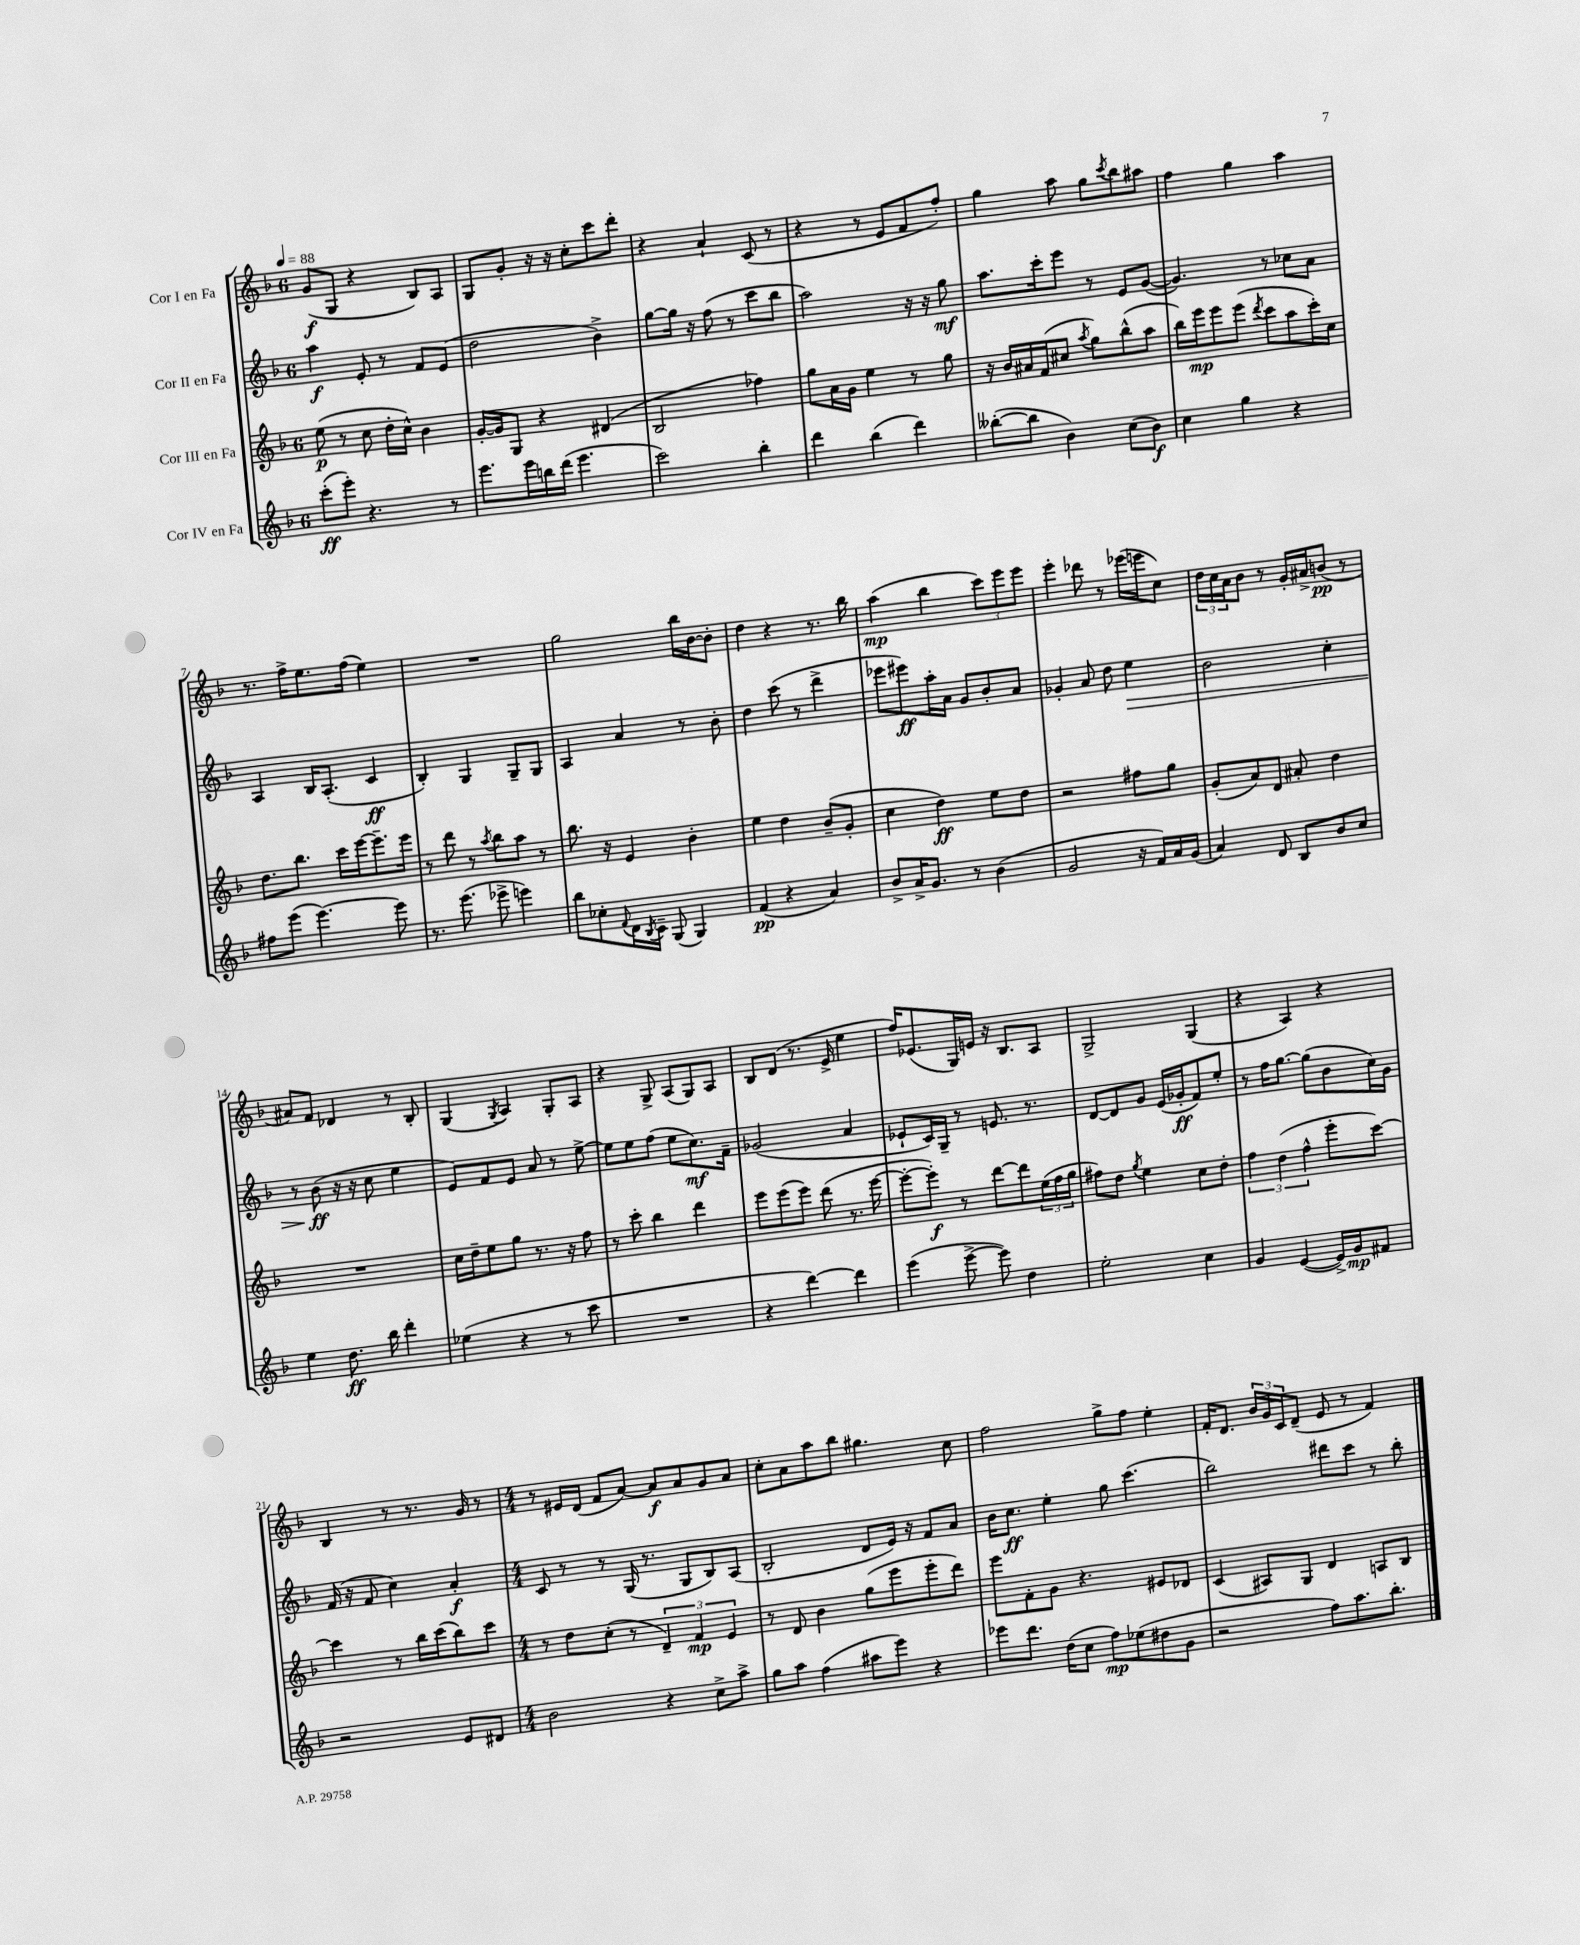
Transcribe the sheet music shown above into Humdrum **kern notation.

**kern	**kern	**kern	**kern
*staff4	*staff3	*staff2	*staff1
*clefG2	*clefG2	*clefG2	*clefG2
*k[b-]	*k[b-]	*k[b-]	*k[b-]
*M6/8	*M6/8	*M6/8	*M6/8
*MM88	*MM88	*MM88	*MM88
(8ccc'	(8ee	4aa	(8g
8eee')	8r	.	8G
4.r	8cc	8e'	4r
.	16dd'	8r	.
.	16cc^^)	.	.
.	4b-	8f	8B-)
8r	.	(8e	8A
=	=	=	=
8.eee	[16g'	2dd	8G
.	16g]	.	.
.	8G	.	8g'
16eee	.	.	.
16bb	4r	.	16r
(16ddd	.	.	16r
4.eee	.	.	8cc'
.	(4d#	4b-^)	8ccc
.	.	.	8ddd'
=	=	=	=
2ccc)	2B-	[8gg	4r
.	.	16gg]	.
.	.	16r	.
.	.	(8ff	4a`
.	.	8r	.
4bb-'	4ff-)	8ccc	(8c
.	.	8bb-	8r
=	=	=	=
4ddd	8gg	2aa)	4r
.	16a	.	.
.	16g	.	.
(4bb-	4ee	.	8r
.	.	.	8e
4ddd)	8r	16r	8f
.	.	16r	.
.	8gg	8gg	8ff')
=	=	=	=
([8bb--'	16r	8.aa	4gg
.	16b-	.	.
8bb--]	16a#	.	.
.	(16f	16ccc'	.
4b-)	8cc#	8eee	8aa
.	8qaa	.	.
.	8gg)	8r	8gg
.	.	.	8qccc
(8cc	(8bb-^^	8e	8bb-
8b-)	8aa	([8g	8aa#
=	=	=	=
4cc	16bb-)	4.g])	4ff
.	16eee	.	.
.	8eee	.	.
4gg	(8eee	.	4gg
.	8qddd	.	.
.	8ccc	8r	.
4r	8aa	8cc-	4aa
.	16ccc')	8a	.
.	16cc	.	.
=	=	=	=
8ff#	8.dd	4A	8.r
(8eee	.	.	.
.	8.bb-	.	16ff^
[4.eee)	.	16B-	8.ee
.	.	(8.A'	.
.	16ccc	.	.
.	[16eee	.	(16ff
.	8.eee~]	4c	4ee)
8eee]	.	.	.
.	16eee	.	.
=	=	=	=
8.r	8r	4B-')	2.r
.	8ddd	.	.
(8.eee	.	.	.
.	8r	4G	.
.	8qaa	.	.
8eee-^	8bb-	.	.
4eee)	8aa	8G~	.
.	8r	8G	.
=	=	=	=
8bb-	8.bb-	4A	2gg
8cc-'	.	.	.
.	16r	.	.
8qqf	.	.	.
16d	4e	4a	.
8qB-	.	.	.
16c~	.	.	.
(8G	.	.	.
4G)	4b-'	8r	16bb-
.	.	.	[16b-
.	.	8b-'	8b-']
=	=	=	=
(4f	4ee	4dd	4dd
4r	4dd	(8ccc	4r
.	.	8r	.
4a)	(8b-~	4ddd^	8.r
.	8g'	.	.
.	.	.	16bb-
=	=	=	=
8b-^	4cc	8eee-	(4aa
16a^	.	8eee#)	.
8.g	.	.	.
.	4dd)	16aa'	4bb-
.	.	16a	.
8r	.	8g	.
(4b-	8ee	8b-'	12ccc)
.	.	.	12eee
.	8dd	8a	.
.	.	.	12eee
=	=	=	=
2g	2r	4g-'	4eee'
.	.	8a	8ddd-
.	.	8dd	8r
16r	8ff#	4ee	(16eee-
16f)	.	.	16eee
16a	8gg	.	8cc)
(16g	.	.	.
=	=	=	=
4a)	(8g'	2b-	24dd
.	.	.	24cc
.	.	.	24a
.	8a)	.	8b-
8d	8d	.	8r
8B-	8a#'	.	16g'
.	.	.	16a#^
8b-	4dd	4cc'	(8b
8cc	.	.	8r
=	=	=	=
4ee	2.r	8r	8a#)
.	.	(8b-	8f
8.dd	.	16r	4d-
.	.	16r	.
.	.	8cc	.
16bb-	.	.	.
4ddd'	.	4ee	8r
.	.	.	8B-'
=	=	=	=
(4ee-	16cc	8e)	(4G
.	16dd~	.	.
.	8ee	8f	.
.	.	.	8qG
4r	8gg	8e	4A)
.	8.r	8a	.
8r	.	8r	8G'
.	16r	.	.
8ccc	8ff	[8ee^	8A
=	=	=	=
2.r	8r	8ee]	4r
.	8ccc'	8ee	.
.	4bb-	(8ff	8G^
.	.	8ee	(8A
.	4ddd	8.cc)	8G)
.	.	.	8A
.	.	16f~	.
=	=	=	=
4r	8eee	(2g-	8B-
.	(8eee	.	(8d
[4ddd)	8eee)	.	8.r
.	(8ddd	.	.
.	.	.	16e^
4ddd]	8.r	4a	4ee
.	[16eee	.	.
=	=	=	=
(4eee	8eee'_	8e-`	16ff)
.	.	.	(8.e-
.	8eee'])	16c)	.
.	.	16G~	.
[8eee^	8r	8r	16G)
.	.	.	16e
8eee])	[8ddd	8.e	16r
.	.	.	8.B-
4dd	8ddd]	.	.
.	.	8.r	.
.	(24ee	.	8A
.	24ff	.	.
.	24gg	.	.
=	=	=	=
2ee'	8ff#)	[8d	2G^
.	8dd	8d]	.
.	8qgg	.	.
.	4ee	8g	.
.	.	(16e	.
.	.	16g-'	.
4cc	8cc	8f)	(4G
.	8dd'	8ee'	.
=	=	=	=
4g	6ff	8r	4r
.	.	16ff	.
.	(6dd	.	.
.	.	[8.gg	.
([4e	.	.	4A)
.	6ff^^	.	.
.	.	(8gg]	.
16e^])	8eee'	8b-	4r
16g	.	.	.
8f#	[8ccc)	16cc)	.
.	.	16g	.
=	=	=	=
2r	4ccc]	(16f	4B-
.	.	16r	.
.	.	8f	.
.	8r	4cc)	8r
.	16bb-	.	8.r
.	(16ccc	.	.
8e	8bb-)	4a'	.
.	.	.	16g
8d#	8ccc	.	8r
=	=	=	=
*M4/4	*M4/4	*M4/4	*M4/4
2b-	8r	8c	8r
.	8dd	8r	16e#
.	.	.	(16d
.	(8cc'	8r	8f
.	8r	(16G	[8a)
.	.	8.r	.
4r	6d~)	.	8a]
.	.	8G	8a
.	6f	.	.
8cc^	.	8B-)	8g
.	6e	.	.
8aa^	.	(8A	8a
=	=	=	=
8gg	8r	2B-'	8cc'
8aa	8d	.	8a
(4ff	4b-	.	8aa
.	.	.	8bb-
8aa#	(8gg	8d	4.gg#
8eee)	8eee	16e)	.
.	.	16r	.
4r	8eee'	8f	.
.	8ddd)	8a	8cc
=	=	=	=
8eee-	8eee	16b-	2ff
.	.	8.cc	.
8.ddd	8f'	.	.
.	8g	4ee'	.
(16dd	.	.	.
8cc	4.r	.	.
8ff)	.	8gg	8gg^
(8ee-	.	(4.ccc	8ff
8dd#	8e#	.	4ee'
8g	8d-	.	.
=	=	=	=
2r	(4c	2bb-)	16f'
.	.	.	8.d
.	8A#)	.	24b-
.	.	.	24g
.	.	.	24c
.	8G	.	(8d~
8ff)	4d	8ddd#	8e
8.aa	.	8ccc	8r
.	8A	8r	4f)
8.bb-'	.	.	.
.	8B-	8bb-'	.
==	==	==	==
*-	*-	*-	*-
